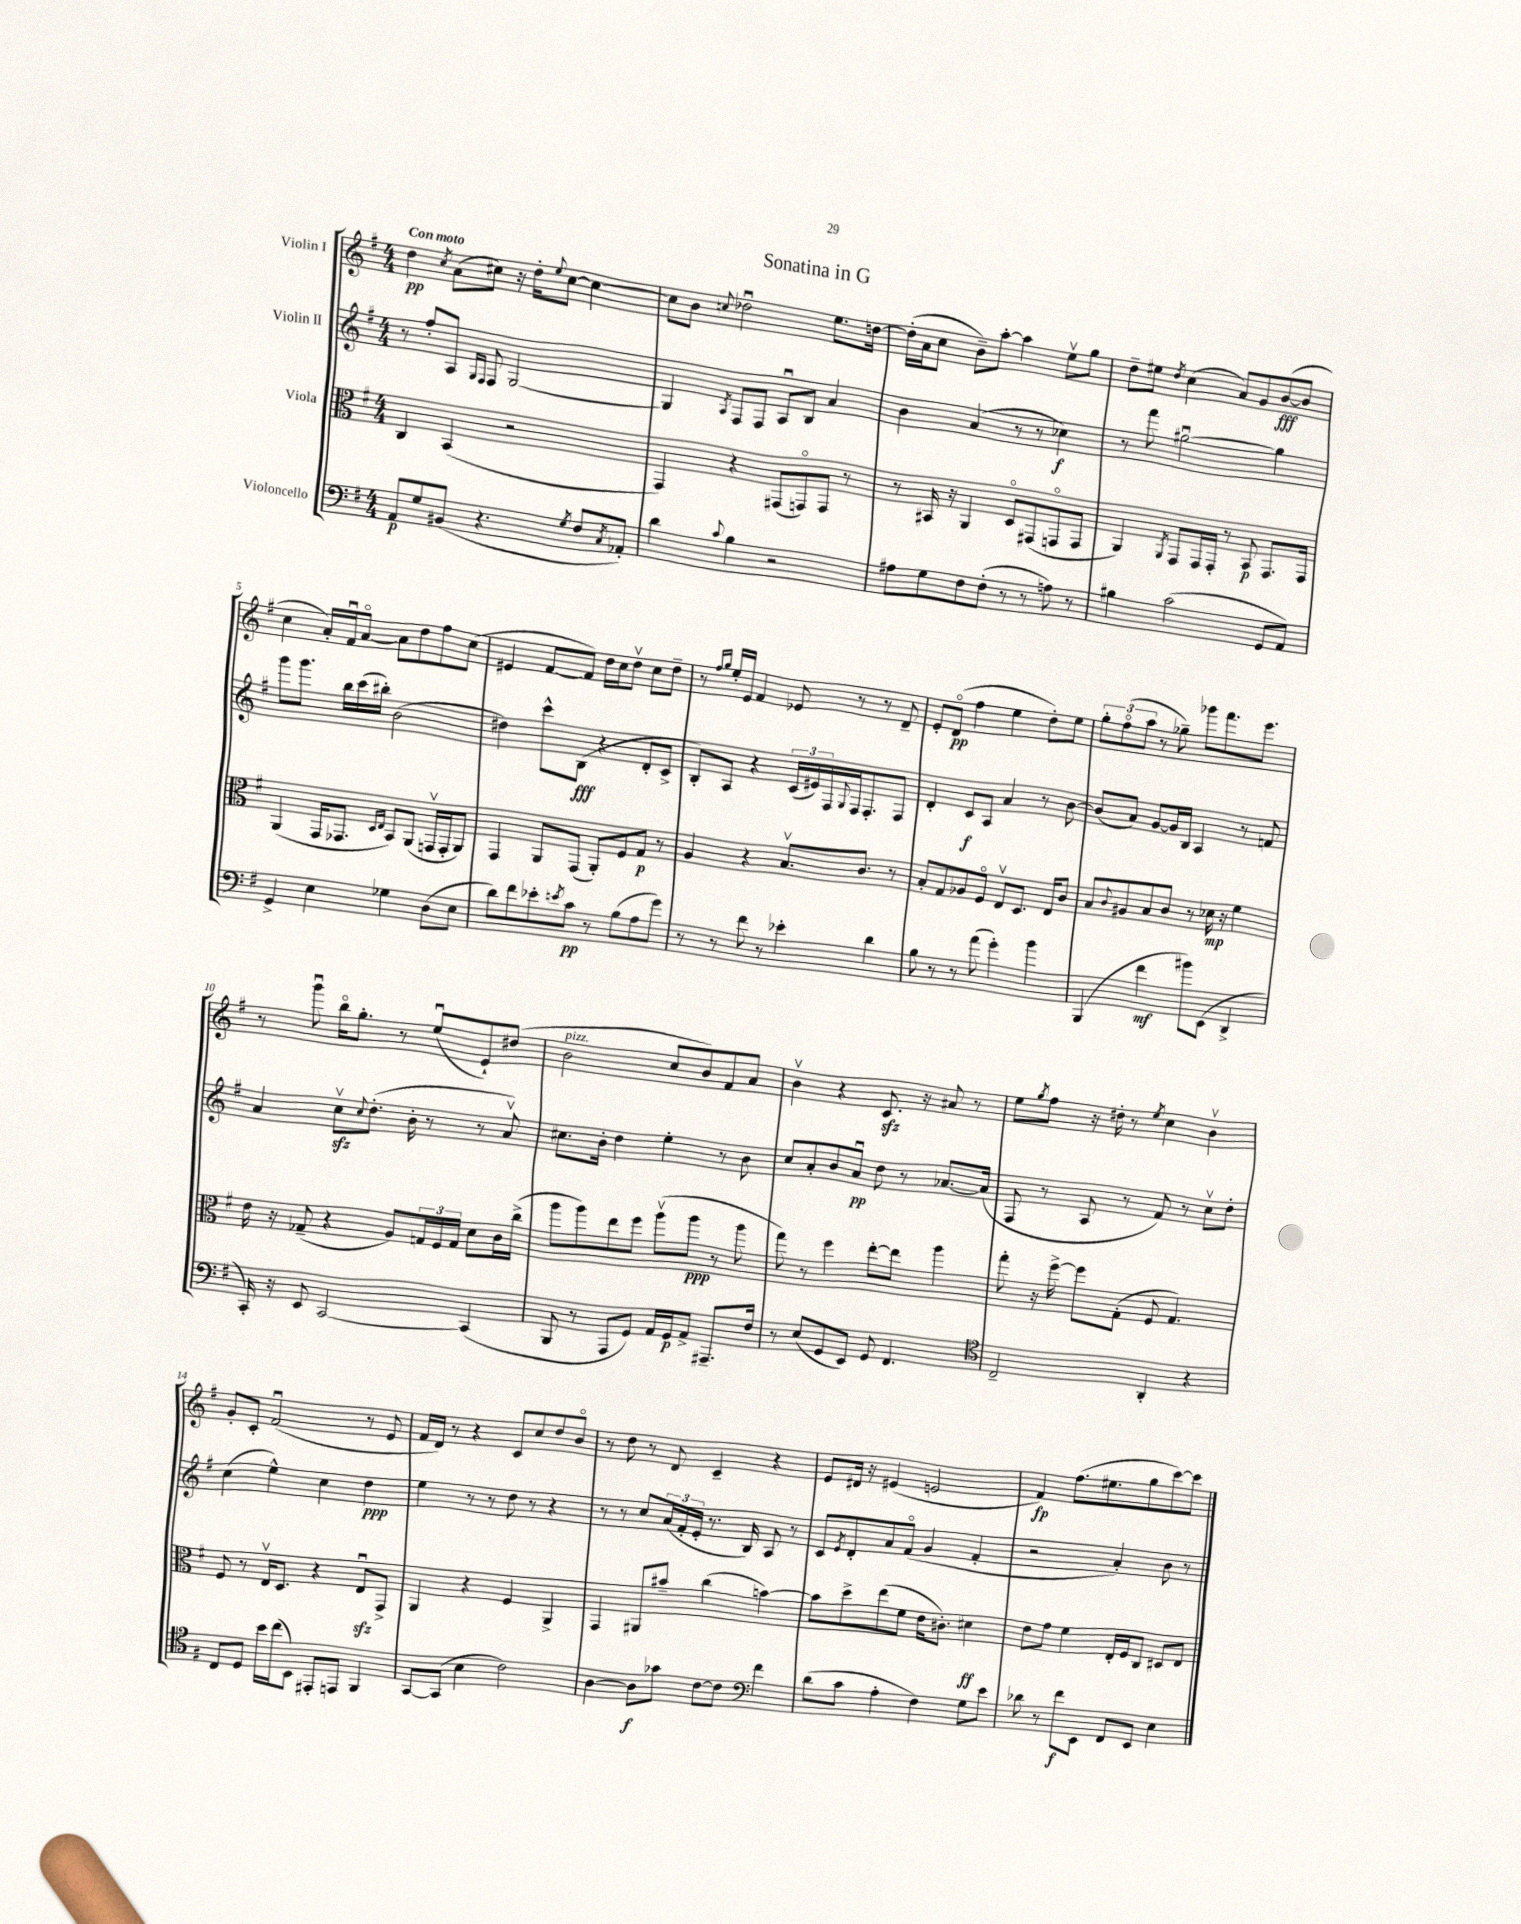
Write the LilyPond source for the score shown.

\header { title = "Sonatina in G" }
<<
\new StaffGroup <<
\new Staff = "s0" \with { instrumentName = "Violin I" } {
    \clef treble \key g \major \numericTimeSignature \time 4/4 \tempo "Con moto"
    d''4\pp \acciaccatura { c''8 } a'8( cis''8) r16 d''16-. \appoggiatura { e''8 } cis''8~ cis''4~ |
    cis''8 b'8 \appoggiatura { c''8 } des''2\downbow e''8. d''16~ |
    d''16-.( a'16 c''8 b'8--) a''8~-. a''4 e''8\upbow g''8 |
    d''8-- eis''8 \acciaccatura { d''8 } c''4( a'8) g'8 b'8~\fff( b'8 |
    c''4 a'16-.) fis'16\downbow a'8~\flageolet a'8 d''8 fis''8 c''8( |
    eis'4 fis'8~ fis'8) d''16 c''16 d''8\upbow c''8 d''8-- |
    r8 \grace { fis''16 g''16 } e''16-. e'16 fis'4 ees'8 r8 r8 d'8-- |
    e'8-. d'8\flageolet\pp( fis''4 e''4 d''8-.) e''8 |
    \tuplet 3/2 { g''8-. fis''8\flageolet( a''8 } r8 ges''8--) ges'''8 fis'''8. e'''8. |
    r8 g'''8\downbow b''16\flageolet g''8.-. r8 e''8\downbow( e'8-!) dis''8( |
    b'2^\markup { \italic "pizz." } c''8 b'8) fis'8 a'8 |
    b'4\upbow r4 c'8.\sfz r16 ais'8 r8 |
    e''8 \acciaccatura { g''8 } fis''8 r16 dis''16-. r8 \acciaccatura { e''8 } c''4 b'4\upbow |
    g'8-. c'8-. fis'2\downbow( r8 e'8 |
    fis'16 d'16) r8 r4 c'8 c''8 d''8 b'8\flageolet |
    r8 d''8 r8 d'8 c'4-- r4 |
    e'8 dis'16 r16 eis'4( e'2 |
    fis'4\fp) fis''8.( eis''8. g''8 c'''8~) c'''8 \bar "|." |
}
\new Staff = "s1" \with { instrumentName = "Violin II" } {
    \clef treble \key g \major \numericTimeSignature \time 4/4
    r8 fis''8-. a8 \grace { g16 fis16 } fis8 g2~ |
    g4 \acciaccatura { a8 } fis8 fis8 a8\downbow b8 a'4 |
    b'4 a'4( r8 r8 ces''4\f) |
    r8 fis'''8 gis''2~\downbow gis''4 |
    g'''8 g'''8. b''16 c'''16( bis''16-.) b'2( |
    dis''4) c'''8-^ b8\fff( r4 d'8-. c'8-> |
    b8-.) a8 r4 \tuplet 3/2 { c'16( eis'16) fis16 } \appoggiatura { g8 } fis16 fis8.-. fis8 |
    d'4-. c'8\f a8 a'4 r8 b'8~ |
    b'8( a'8) g'8~ g'16 b16 a4 r8 f'8 |
    a'4 c''8\upbow\sfz \appoggiatura { c''8 } d''8.-.( b'16-. r8 r8 a'8\upbow) |
    cis''8. b'16-. d''4 e''4-. r8 b'8 |
    c''8 a'8-. b'8 a'8\downbow\pp d''8 r8 aes'8.~ aes'16( |
    fis8 r8 a8 r8 fis'8) r8 c''8\upbow d''8-. |
    c''4( e''4-^) c''4 d''4\ppp |
    e''4 r8 r8 d''8 r8 r4 |
    r8 r8 c''8 \tuplet 3/2 { a'16( fis'16-. e'16-. } r8. b16) a8 r8 |
    c'8 \acciaccatura { e'8 } d'8-. a'8 fis'8\flageolet( g'4 fis'4-. |
    r2 a'4-.) b'8 r8 \bar "|." |
}
\new Staff = "s2" \with { instrumentName = "Viola" } {
    \clef alto \key g \major \numericTimeSignature \time 4/4
    c4 b,4( r2 |
    g,4) r4 gis,8( g,8\flageolet) g,8 r8 |
    r8 bis,16 r16 a,4 d8\flageolet gis,8( g,8\flageolet g,8 |
    a,4) \acciaccatura { a,8 } g,8 g,16 g,16-. r8 b,8\p g,8. g,16 |
    a,4( g,16 ges,8. \grace { d16 e16 } b,8) a,8( g,16\upbow g,16-. a,8) |
    g,4 a,8 g,8( a,8-.) fis8 g8\p r8 |
    a4 r4 b8.\upbow c'8. r8 |
    b8-. g8 aes8 fis8\flageolet e8\upbow d8. e16 c'8 |
    b8 \appoggiatura { c'8 } ais8 b8 c'8 r8 des'16\mp r16 fis'4 |
    e'16 r16 ges8--( r4 a8) \tuplet 3/2 { g16 fis16 g16 } d'8 c'16 c''16->( |
    a''8 a''8) e''8 fis''8 a''8\upbow( a''8\ppp r8 a''8 |
    g''8) r8 fis''4 e''8~-. e''8 a''4 |
    g''8-. r16 fis''16~-> fis''8 g8-.( fis8 g4.) |
    fis8 r8 e16\upbow d8. r4 e8\downbow\sfz g,8-> |
    a,4 r4 fis4 a,4-> |
    g,4 ais,8 bis'8-- c''4( b'4~) |
    b'8 d''8-> e''8( fis'8 e'16 cis'8.-.) dis'4\ff |
    e'8 g'8 fis'4 e16-. fis16 c8 dis8 e8 \bar "|." |
}
\new Staff = "s3" \with { instrumentName = "Violoncello" } {
    \clef bass \key g \major \numericTimeSignature \time 4/4
    a,8\p g8 bis,8( r4. \acciaccatura { g8 } fis8 \acciaccatura { c8 } aes,8-.) |
    d'4 \appoggiatura { c'8 } b4 r2 |
    ais8 g8 fis8 fis8-.( r8 r8 a8) r8 |
    bis4 c'2( g,8 a,8) |
    g,4-> e4 ges4 d8( e8 |
    d'8) fis'8 ees'8-. \acciaccatura { e'8 } c'8\pp r8 b8( a8 g'8) |
    r8 r8 fis'8 r8 ees'4-. d'4 |
    b8 r8 r8 a'8( g'4-.) b'4 |
    b,,4( fis'4\mf bis'8) e,8( d,4-> |
    c,16-.) r16 e,8 c,2~ c,4( |
    b,,8 r8 a,,8 g,8) a,16 g,16\p a,8-> ais,,8.-- fis16 |
    r8 e8( g,8 e,8) g,8 fis,4. |
    \clef tenor c2-- a,4-. r4 |
    c8 d8 b'16 c''16( b,8) eis,8-. e,8 fis,4 |
    g,8~ g,8( b4 c'2) |
    a4~ a8\f ges'8 c'8~ c'8 \clef bass fis'4 |
    d'8( c'8 a4-. fis4) g8 e'8 |
    des'8 r8 fis'8\f e,8 fis,8 e,8 e4 \bar "|." |
}
>>
>>
